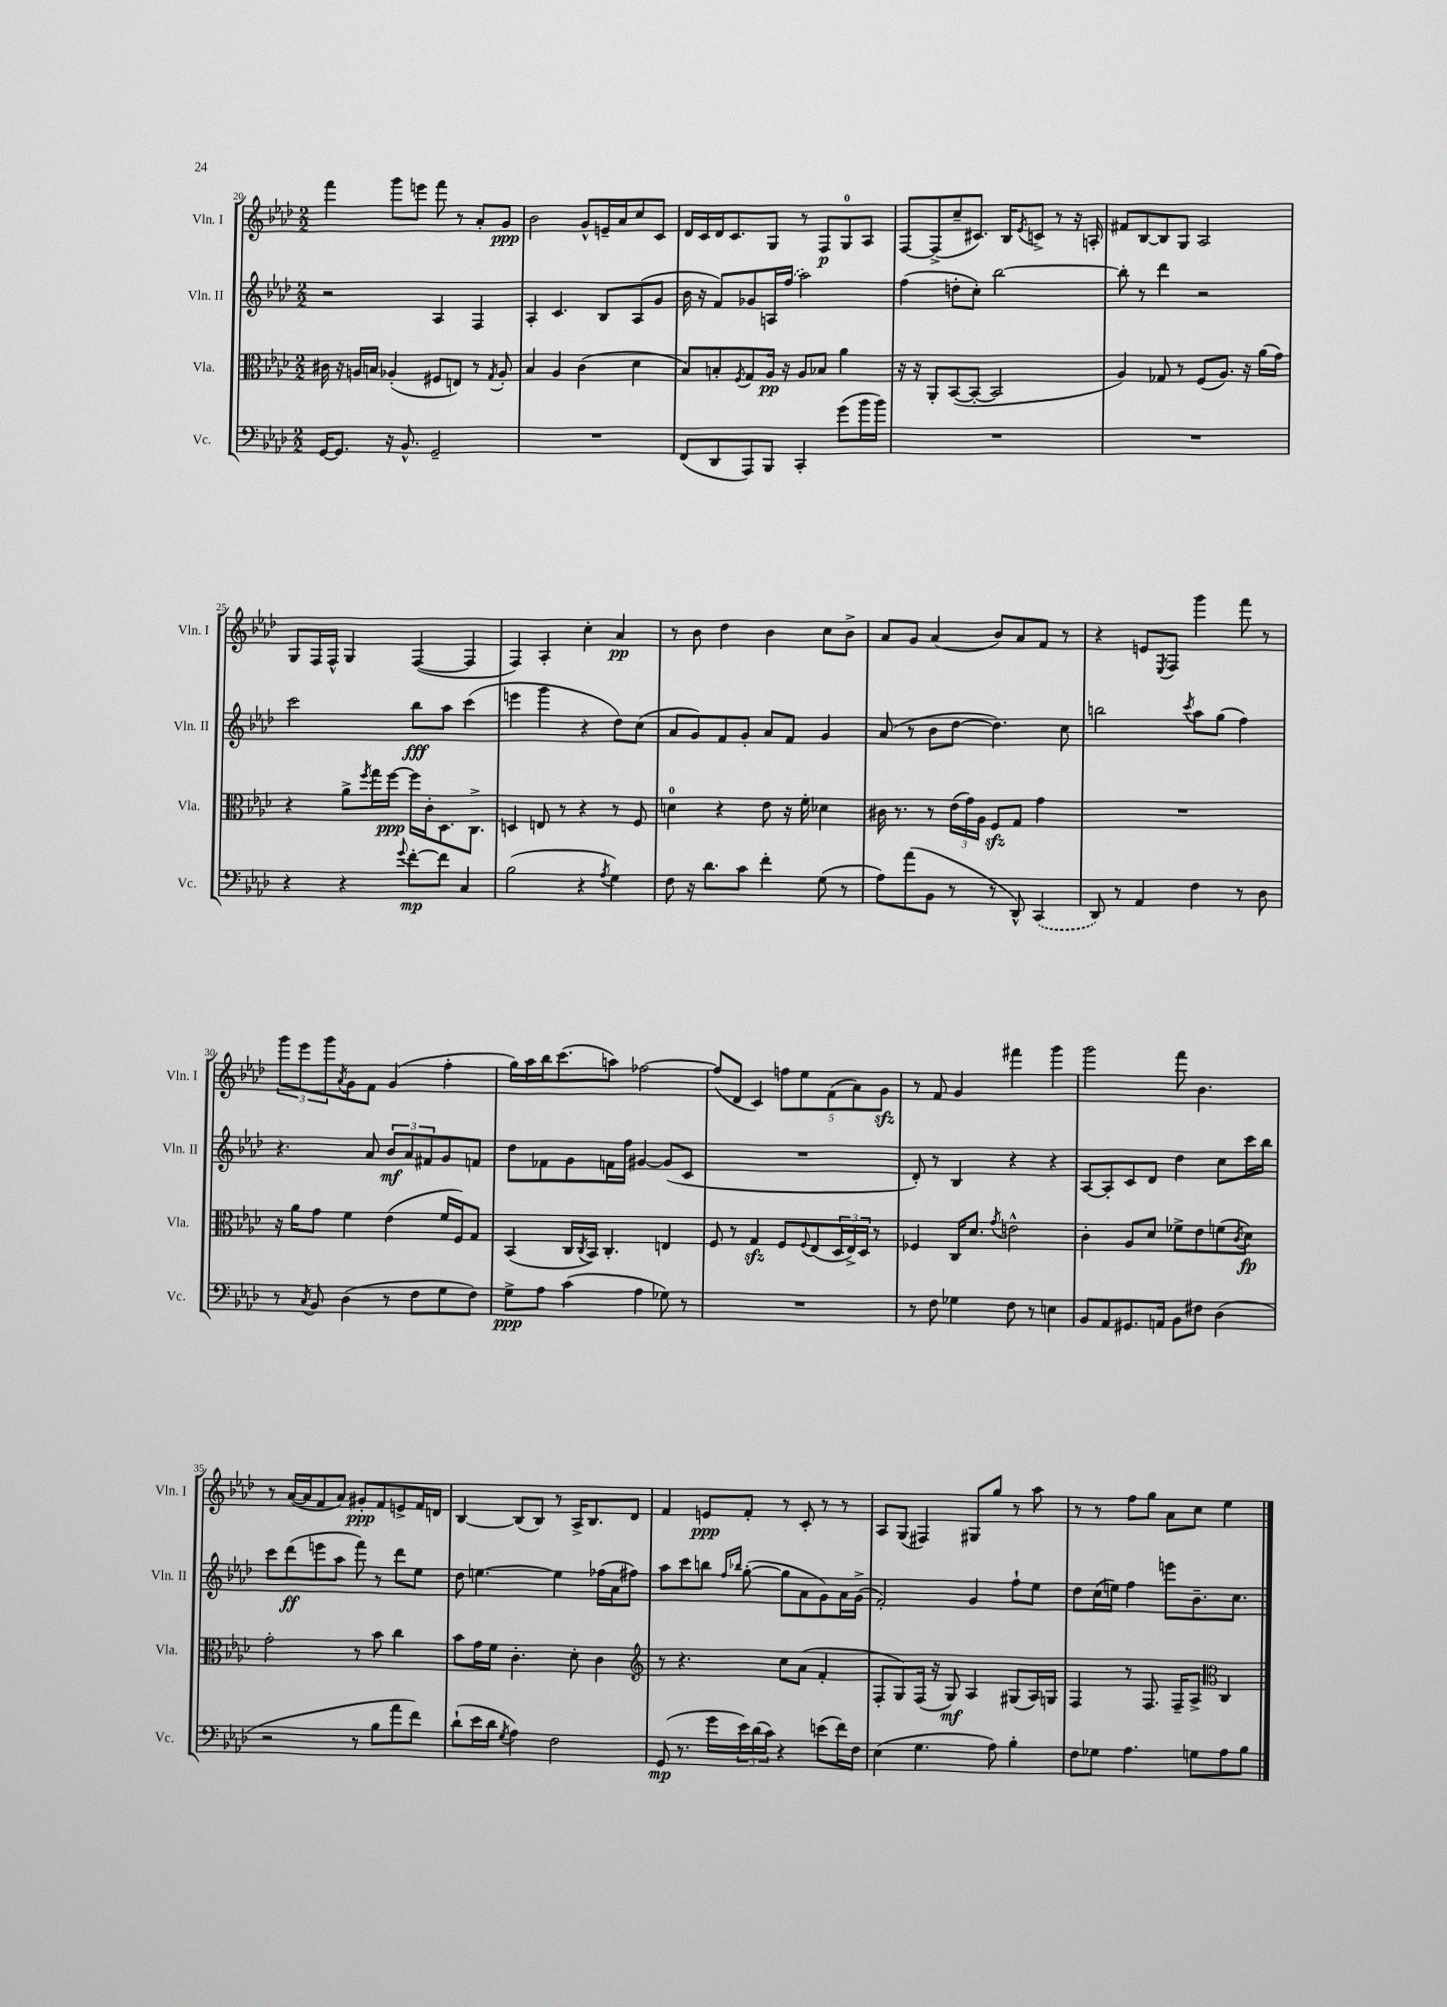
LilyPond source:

<<
\new StaffGroup <<
\new Staff = "s0" \with { instrumentName = "Vln. I" shortInstrumentName = "Vln. I" } {
    \clef treble \key aes \major \numericTimeSignature \time 2/2
    f'''4 g'''8 e'''8 f'''8 r8 aes'8-. g'8\ppp |
    bes'2 g'8-^ e'16-- aes'16 c''8 c'8 |
    des'16 c'16 des'16 c'8. g8 r8 f8\p g8-0 aes8 |
    f8~ f8->( c''8-- cis'8.) bes16 \acciaccatura { ees'8 } c'8-> r8 r16 a16-. |
    fis'8 bes8~ bes8 g8 aes2 |
    g8 f16 f16-^ g4 f4~( f4 |
    f4) aes4-. c''4-. aes'4\pp |
    r8 bes'8 des''4 bes'4 c''8 bes'8-> |
    aes'8 g'8 aes'4( bes'8) aes'8 f'8 r8 |
    r4 e'8 \acciaccatura { ees8 } f8 g'''4 f'''8 r8 |
    \tuplet 3/2 { g'''8 ees'''8 g'''8 } \acciaccatura { aes'8 } g'8 f'8 g'4( f''4-. |
    g''16) aes''16 bes''16 c'''8.( a''8) fes''2~ |
    fes''8( des'8 c'4) \tuplet 5/4 { f''8 ees''8 f'8( aes'8) g'8\sfz } |
    r8 f'8 g'4 fis'''4 g'''4 |
    g'''2 f'''8 bes'4. |
    r8 aes'16~( aes'16 f'8 aes'8) gis'8-.\ppp f'8 e'8-> f'16 d'16 |
    bes4~ bes8( bes8) r8 aes16-> bes8. des'8 |
    f'4 e'8\ppp f'8-. r8 c'8-. r8 r8 |
    aes8 g8( fis4) gis8 g''8 r8 aes''8 |
    r8 r8 f''8 g''8 aes'8 c''8 ees''4 \bar "|." |
}
\new Staff = "s1" \with { instrumentName = "Vln. II" shortInstrumentName = "Vln. II" } {
    \clef treble \key aes \major \numericTimeSignature \time 2/2
    r2 aes4 f4 |
    aes4-. c'4. bes8 aes8( g'8 |
    bes'16 r16 f'8) ges'8 a16 \once \slurDashed f''16( aes''2) |
    f''4( d''8-. c''8-.) bes''2~ |
    bes''8-. r8 des'''4 r2 |
    c'''2 bes''8\fff aes''8 c'''4( |
    e'''4 g'''4 r4 des''8) c''8( |
    aes'8 g'8) f'8 g'8-. aes'8 f'8 g'4 |
    aes'8( r8 bes'8 des''8~ des''4.) c''8 |
    b''2 \acciaccatura { c'''8 } aes''8 g''8( f''4) |
    r4. aes'8 \tuplet 3/2 { bes'8\mf aes'8 fis'8 } g'8 f'8 |
    des''8 fes'8 g'8 f'16 f''16 gis'4~ gis'8( c'8 |
    R1 |
    des'8-.) r8 bes4 r4 r4 |
    aes8~ aes8-. c'8 des'8 des''4 c''8 c'''16 bes''16 |
    c'''8 des'''8\ff( e'''8 aes''8 f'''8) r8 des'''8 ees''8 |
    des''8 e''4.~ e''4 fes''16( aes'16 fis''8) |
    aes''8 c'''8 b''8 \grace { f''16 bes''16 } g''8~-.( g''8 aes'8 g'8) aes'16 g'16->( |
    f'2-.) g'4 f''8-! ees''8 |
    des''8 c''16( e''16) f''4 e'''8 bes'8.-- c''8. \bar "|." |
}
\new Staff = "s2" \with { instrumentName = "Vla." shortInstrumentName = "Vla." } {
    \clef alto \key aes \major \numericTimeSignature \time 2/2
    cis'16 r16 a16 b16 aes4-.( fis8 e8) r8 \acciaccatura { g8 } aes8-. |
    bes4 aes4 c'4( des'4 |
    bes8) b8-. \acciaccatura { f8 } g8 aes16\pp r16 aes8 bes8 aes'4 |
    r16 r16 aes,8-. bes,8~( bes,8~-. bes,2 |
    aes4) ges8 r8 f8( aes8.) r16 aes'16( g'16) |
    r4 aes'8-> \acciaccatura { f''8 } g''16 f''16~\ppp f''16 c'16-. des8. c8.-> |
    d4 e8 r8 r4 r8 f8 |
    d'4-0 r4 ees'8 r16 f'16-. des'4 |
    cis'16 r8. r8 \tuplet 3/2 { ees'16( g'16) aes16 } f8\sfz g8 g'4 |
    R1 |
    r16 aes'16 g'8 f'4 ees'4( f'16 f16) g8 |
    bes,4( c16 \acciaccatura { c8 } bes,16) c4.-. e4 |
    f8 r8 g4\sfz f8 \appoggiatura { f8 } ees8( \tuplet 3/2 { des16 ees16->) des16 } r8 |
    fes4 c16 des'8. \acciaccatura { g'8 } e'2-^ |
    c'4-. aes8 des'8 fes'8-> ees'8 f'8( \acciaccatura { c'8 } des'8\fp) |
    g'2-. r8 bes'8 c''4 |
    bes'8 g'16 f'16 c'4.-. des'8-. c'4 |
    \clef treble r8 r4. c''8 aes'8( f'4-. |
    f8-. g8) f16( r16 g8\mf) aes4 gis8( aes16) g16 |
    f4 r8 f8. f16-- aes8-> \clef alto c4 \bar "|." |
}
\new Staff = "s3" \with { instrumentName = "Vc." shortInstrumentName = "Vc." } {
    \clef bass \key aes \major \numericTimeSignature \time 2/2
    g,16~ g,8. r16 bes,8.-^ g,2-- |
    R1 |
    f,8( des,8 aes,,8) bes,,8 c,4-. g'8( bes'16 bes'16) |
    R1 |
    R1 |
    r4 r4 \appoggiatura { g'8 } f'8~-.\mp f'8 c4 |
    bes2( r4 \acciaccatura { aes8 } g4) |
    f8 r16 des'8. c'8 f'4-. g8( r8 |
    aes8) aes'8( bes,8 r8 r8 des,8-^) \once \slurDashed c,4( |
    des,8) r8 aes,4 f4 r8 des8 |
    r8 \acciaccatura { c8 } bes,8 des4( r8 f8 g8 f8) |
    g8->\ppp aes8 c'4( aes4 ges8) r8 |
    R1 |
    r8 f8 ges4 f8 r8 e4 |
    bes,8 aes,8 gis,8. a,16 bes,8 fis8 des4( |
    r2 r8 bes8 aes'8 f'8) |
    des'8-!( ees'16 des'16 \acciaccatura { g8 } aes4) f2 |
    g,8\mp( r8. g'16 \tuplet 3/2 { ees'16) des'16( c'16) } r4 e'8( f'16) f16 |
    ees4( g4. aes8) bes4-. |
    f8 ges8 aes4. g8 aes8 bes8 \bar "|." |
}
>>
>>
\layout { \context { \Score currentBarNumber = #20 } }
